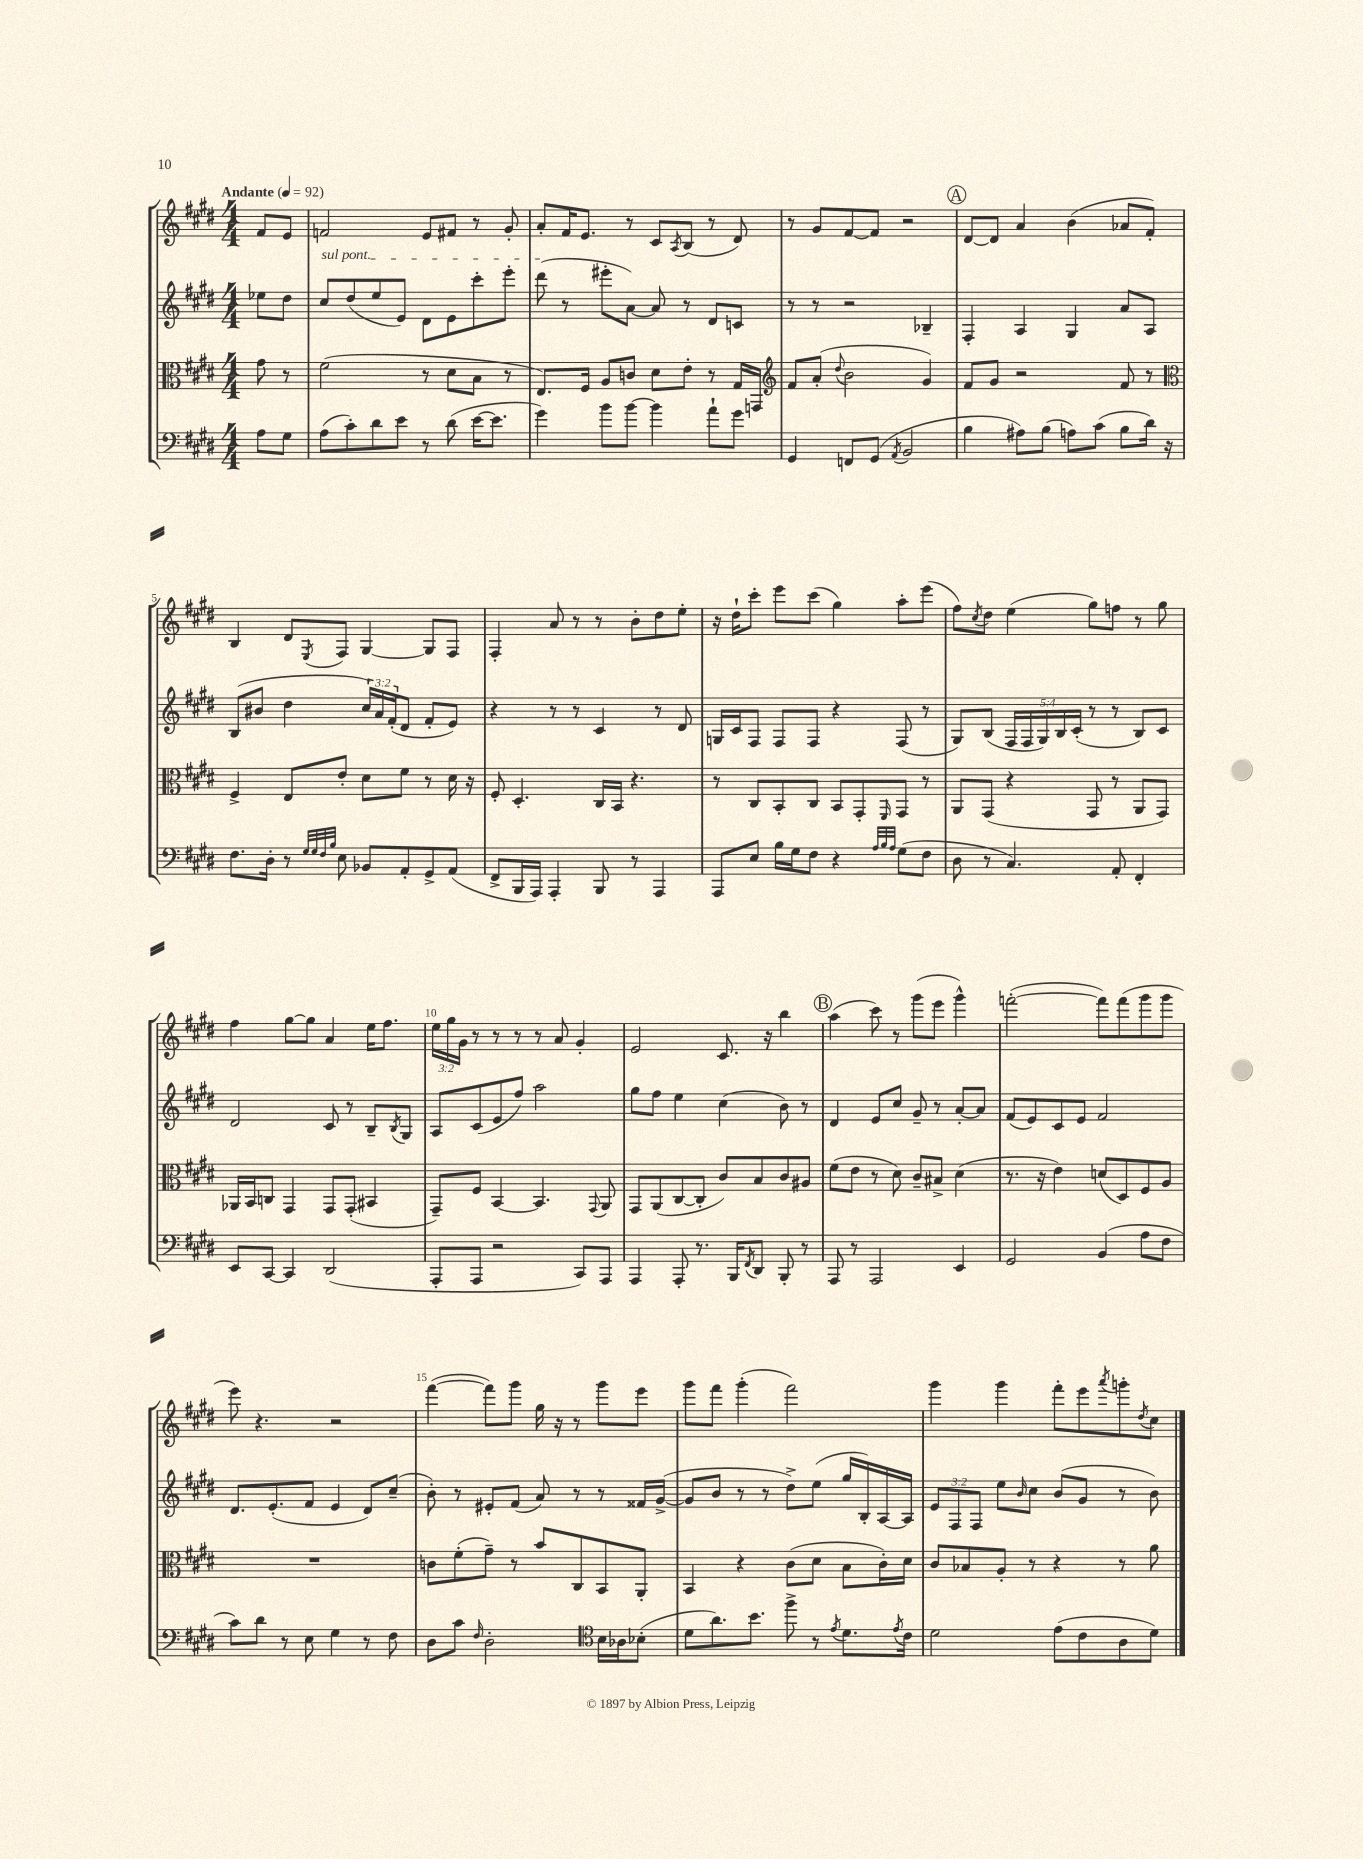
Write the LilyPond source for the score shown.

<<
\new StaffGroup <<
\new Staff = "s0" {
    \clef treble \key e \major \numericTimeSignature \time 4/4 \override Staff.TupletNumber.text = #tuplet-number::calc-fraction-text \partial 4 \tempo "Andante" 4 = 92
    fis'8 e'8 |
    f'2 e'8 fis'8 r8 gis'8-. |
    a'8-. fis'16 e'8. r8 cis'8 \acciaccatura { a8 } b8( r8 dis'8) |
    r8 gis'8 fis'8~ fis'8 r2 |
    \mark \markup { \circle "A" } dis'8~ dis'8 a'4 b'4( aes'8 fis'8-.) |
    b4 dis'8 \acciaccatura { e8 } fis8 gis4~ gis8 fis8 |
    fis4-. a'8 r8 r8 b'8-. dis''8 e''8-. |
    r16 dis''16-! cis'''8-. e'''8 cis'''8( gis''4) a''8-. e'''8( |
    fis''8) \acciaccatura { cis''8 } dis''8 e''4( gis''8) f''8 r8 gis''8 |
    fis''4 gis''8~ gis''8 a'4 e''16 fis''8. |
    \tuplet 3/2 { e''16 gis''16 gis'16 } r8 r8 r8 r8 a'8 gis'4-. |
    e'2 cis'8. r16 b''4 |
    \mark \markup { \circle "B" } a''4( cis'''8) r8 gis'''8( e'''8 gis'''4-^) |
    f'''2~-.( f'''8) f'''8( gis'''8 gis'''8 |
    e'''8) r4. r2 |
    fis'''4~( fis'''8) gis'''8 gis''16 r16 r8 gis'''8 e'''8 |
    gis'''8 fis'''8 gis'''4-.( fis'''2) |
    gis'''4 gis'''4 fis'''8-. e'''8 \acciaccatura { a'''8 } g'''8-. \acciaccatura { dis''8 } cis''8 \bar "|." |
}
\new Staff = "s1" {
    \clef treble \key e \major \numericTimeSignature \time 4/4 \override Staff.TupletNumber.text = #tuplet-number::calc-fraction-text \partial 4
    ees''8 dis''8 |
    \once \override TextSpanner.bound-details.left.text = \markup { \italic "sul pont." } cis''8\startTextSpan dis''8( e''8 e'8) dis'8 e'8 cis'''8-. e'''8-. |
    dis'''8\stopTextSpan( r8 eis'''8-. a'8~) a'8 r8 dis'8 c'8 |
    r8 r8 r2 bes4-- |
    \mark \markup { \circle "A" } fis4-. a4 gis4 a'8 a8 |
    b8( bis'8 dis''4 \tuplet 3/2 { cis''16) a'16 fis'16-.( } dis'8 fis'8-. e'8) |
    r4 r8 r8 cis'4 r8 dis'8 |
    g16 cis'16 fis8 fis8 fis8 r4 fis8( r8 |
    gis8) b8( \tuplet 5/4 { fis16 fis16 gis16) b16 cis'16-.( } r8 r8 b8) cis'8 |
    dis'2 cis'8 r8 b8-- \acciaccatura { b8 } gis8 |
    a8 cis'8( e'8 fis''8) a''2 |
    gis''8 fis''8 e''4 cis''4( b'8) r8 |
    \mark \markup { \circle "B" } dis'4 e'8 cis''8 gis'8-- r8 a'8~-. a'8 |
    fis'8( e'8) cis'8 e'8 fis'2 |
    dis'8. e'8.-.( fis'8 e'4 dis'8) cis''8--( |
    b'8-.) r8 eis'8-. fis'8( a'8) r8 r8 fisis'16 gis'16~->( |
    gis'8 b'8 r8 r8 dis''8->) e''8( gis''16 b16-.) a16~ a16 |
    \tuplet 3/2 { e'8 fis8 fis8 } e''8 \grace { b'16 } cis''8 b'8( gis'8 r8 b'8) \bar "|." |
}
\new Staff = "s2" {
    \clef alto \key e \major \numericTimeSignature \time 4/4 \partial 4
    gis'8 r8 |
    fis'2( r8 dis'8 b8 r8 |
    e8.) fis16 a8 c'8 dis'8 e'8-. r8 gis16 g,16 |
    \clef treble fis'8 a'8-.( \appoggiatura { dis''8 } b'2 gis'4) |
    \mark \markup { \circle "A" } fis'8 gis'8 r2 fis'8 r8 |
    \clef alto fis4-> e8 e'8-. dis'8 fis'8 r8 dis'16 r16 |
    fis8-. dis4.-. cis16 b,16 r4. |
    r8 cis8 b,8-. cis8 b,8 gis,8-. \grace { fis,16 } gis,8 r8 |
    a,8 gis,8( r4 gis,8 r8 a,8 gis,8) |
    aes,16 b,16 c8 gis,4 gis,8 gis,8-.( bis,4 |
    gis,8--) fis8 b,4~ b,4. \appoggiatura { gis,8 } a,8 |
    gis,8 a,8( cis8~ cis8-. cis'8) b8 cis'8 ais8 |
    \mark \markup { \circle "B" } fis'8( e'8 r8 dis'8) cis'8-- bis8-> dis'4( |
    r8. r16 e'4) d'8( dis8) fis8 a8 |
    R1 |
    c'8 fis'8-.( gis'8--) r8 b'8 cis8 b,8 a,8-. |
    b,4 r4 cis'8( dis'8 b8 cis'16-.) dis'16 |
    cis'8 bes8 a8-. r8 r4 r8 a'8 \bar "|." |
}
\new Staff = "s3" {
    \clef bass \key e \major \numericTimeSignature \time 4/4 \partial 4
    a8 gis8 |
    a8( cis'8-.) dis'8 e'8 r8 dis'8( e'16~ e'8. |
    gis'4) b'8 b'8~ b'4 a'8-! gis'8 |
    gis,4 f,8 gis,8( \acciaccatura { a,8 } b,2 |
    \mark \markup { \circle "A" } b4 ais8) b8( a8) cis'8( b8 dis'16) r16 |
    fis8. dis16-. r8 \grace { gis32 gis32 fis32 b32 } e8 bes,8 a,8-. gis,8-> a,8( |
    fis,8-> b,,16 a,,16) a,,4-. b,,8 r8 a,,4 |
    a,,8 e8 b16 gis16 fis8 r4 \grace { a32 b32 a32 } gis8( fis8 |
    dis8 r8 cis4.) a,8-. fis,4-. |
    e,8 cis,8~ cis,4 dis,2( |
    a,,8-. a,,8 r2 cis,8) a,,8 |
    a,,4 a,,8-. r8. b,,16 \acciaccatura { fis,8 } dis,8 b,,8-. r8 |
    \mark \markup { \circle "B" } a,,8 r8 a,,2 e,4 |
    gis,2 b,4( a8 fis8 |
    cis'8) dis'8 r8 e8 gis4 r8 fis8 |
    dis8 cis'8 \grace { fis16 } dis2-. \clef tenor b16 aes16 bes8-.( |
    dis'8 a'8.) b'8. fis''8-> r8 \acciaccatura { e'8 } dis'8. \acciaccatura { e'8 } cis'16 |
    dis'2 e'8( cis'8 a8 dis'8) \bar "|." |
}
>>
>>
\layout { \context { \Score \override BarNumber.break-visibility = ##(#f #t #t) barNumberVisibility = #(every-nth-bar-number-visible 5) } }
